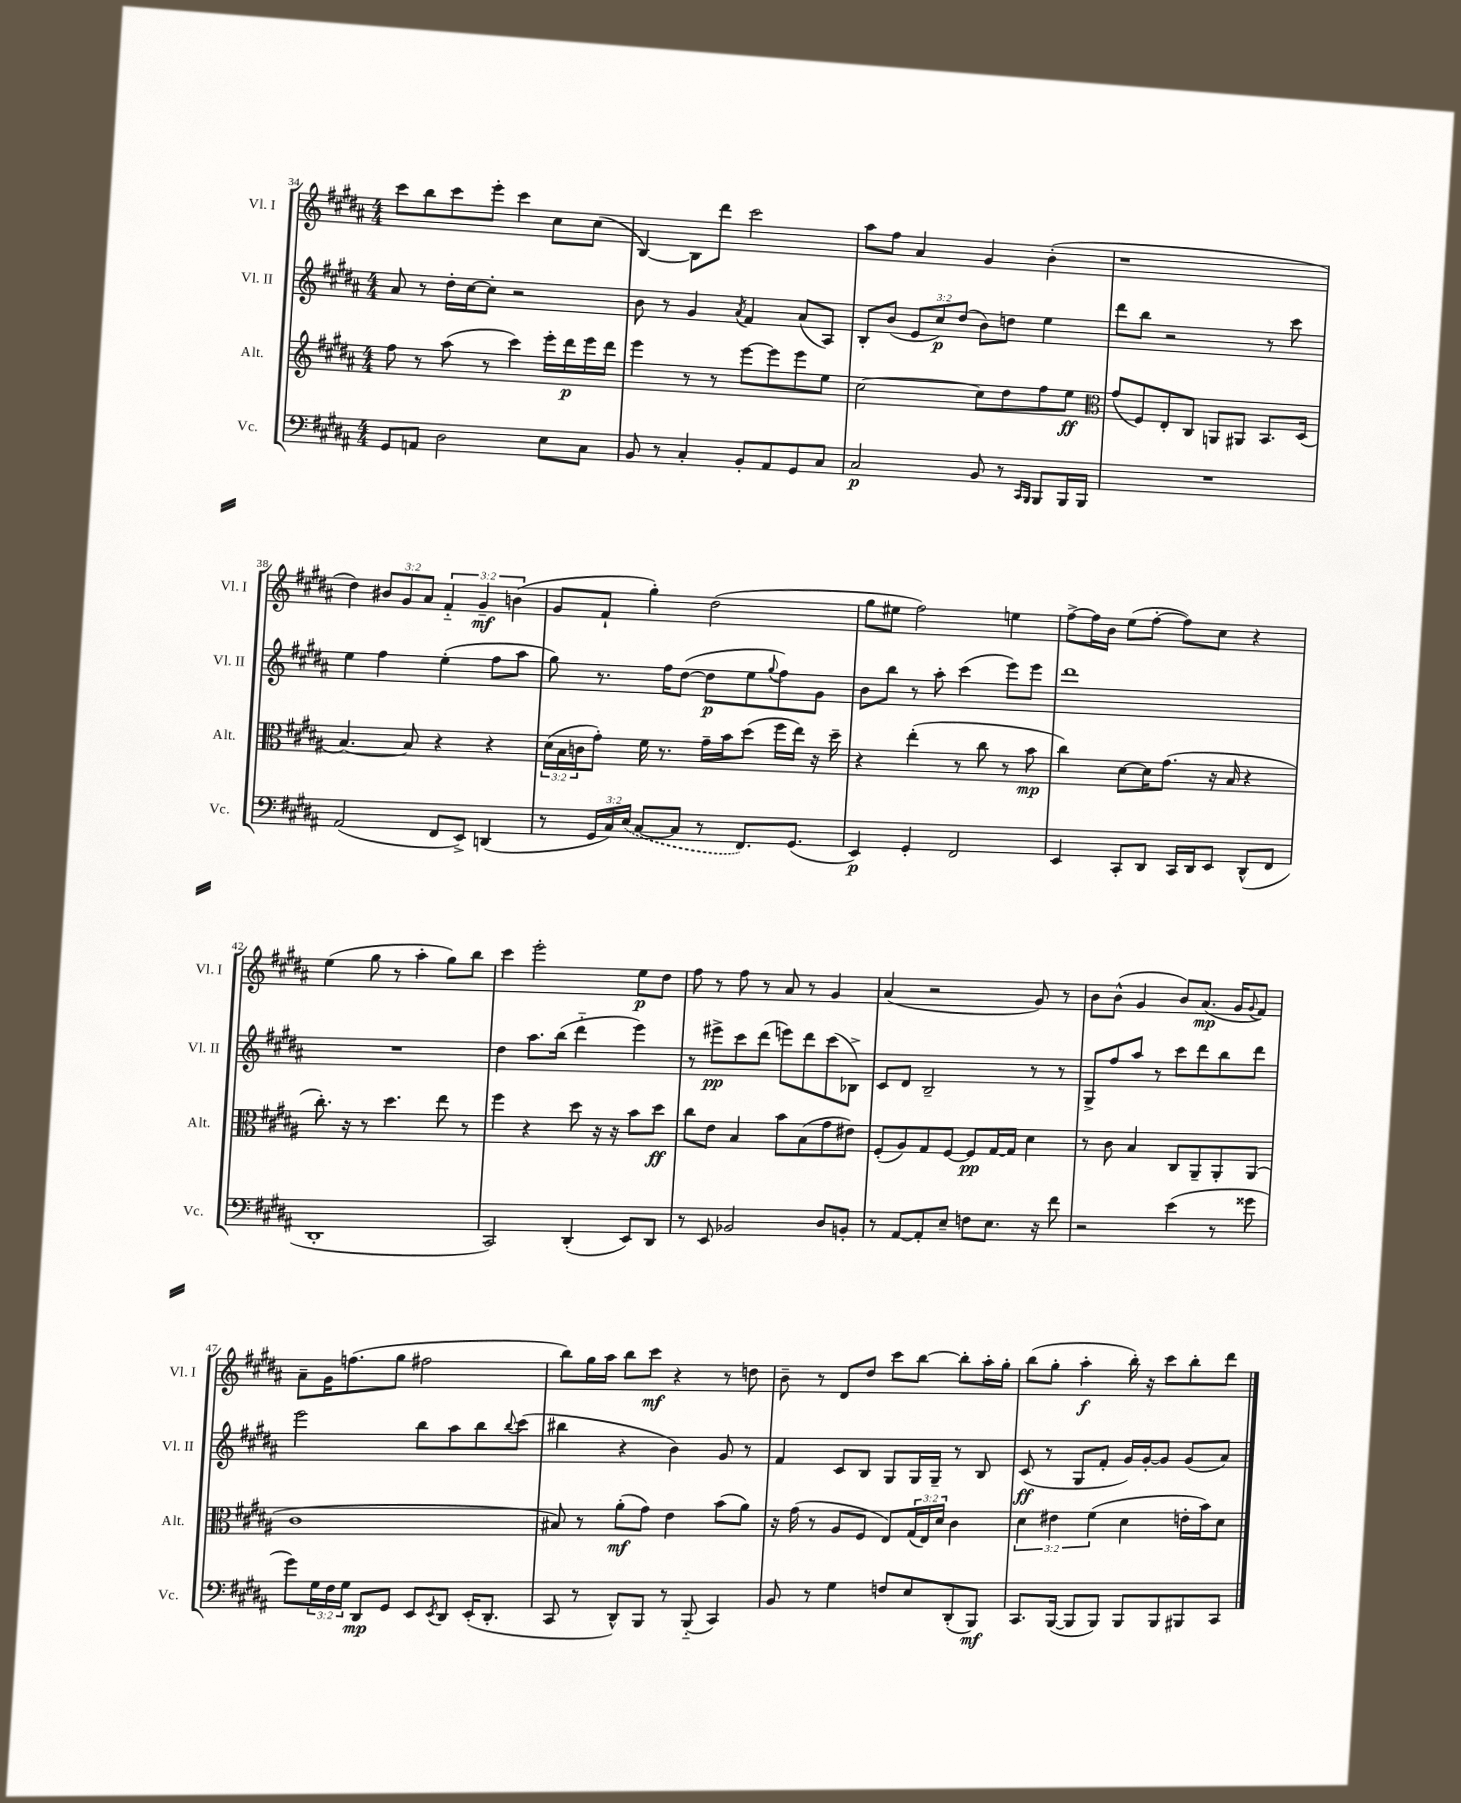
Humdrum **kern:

**kern	**kern	**kern	**kern
*staff4	*staff3	*staff2	*staff1
*clefF4	*clefG2	*clefG2	*clefG2
*k[f#c#g#d#a#]	*k[f#c#g#d#a#]	*k[f#c#g#d#a#]	*k[f#c#g#d#a#]
*M4/4	*M4/4	*M4/4	*M4/4
8GG#	8ff#	8a#	8ccc#
8AA	8r	8r	8bb
2D#	(8aa#	16dd#'	8ccc#
.	.	[16cc#	.
.	8r	8cc#']	8eee'
.	4ccc#)	2r	4ccc#
8E	16eee'	.	8cc#
.	16ddd#	.	.
8C#	16eee	.	(8cc#
.	16ddd#	.	.
=	=	=	=
8BB	4eee	8b	[4B)
8r	.	8r	.
4C#'	8r	4g#	8B]
.	8r	.	8ddd#
.	.	8qa#	.
8BB'	[8eee	4f#	2ccc#
8AA#	8eee]	.	.
8GG#	8eee	(8a#	.
8C#	8ee	8A#)	.
=	=	=	=
2C#	[2cc#	8B'	8aa#
.	.	(8b	8ff#
.	.	12e	4a#
.	.	12cc#)	.
.	.	(12dd#	.
8BB	8cc#]	8b)	4g#
8r	8dd#	8dd	.
16qqCC#	.	.	.
16qqBBB	.	.	.
8BBB	8ff#	4ee	(4b'
16BBB	8ee	.	.
16BBB	.	.	.
=	=	=	=
*	*clefC3	*	*
1r	(8g#	8ddd#	1r
.	8F#)	8bb	.
.	8E'	2r	.
.	8C#	.	.
.	8AA	.	.
.	8AA#	.	.
.	8.BB	8r	.
.	.	8ccc#	.
.	(16D#	.	.
=	=	=	=
(2AA#	[4.B)	4ee	4dd#)
.	.	4ff#	12b#
.	.	.	12g#
.	8B]	.	.
.	.	.	12a#
8FF#	4r	(4ee'	6f#'~
8EE^)	.	.	.
.	.	.	6g#~
(4DD	4r	8ff#	.
.	.	.	(6b
.	.	8aa#	.
=	=	=	=
8r	(24d#	8gg#)	8g#
.	24B	.	.
.	24c	.	.
24GG#	8g#')	8.r	8f#`
24C#)	.	.	.
(24E	.	.	.
[8C#	16f#	.	4gg#')
.	8.r	16ff#	.
8C#]	.	([8dd#	.
8r	16g#~	8dd#]	(2dd#
.	16b	.	.
8.FF#)	(8dd#	8ee	.
.	.	8qqgg#	.
.	16ff#	8ff#)	.
(8.GG#	16ee)	.	.
.	16r	8g#	.
.	16dd#~	.	.
=	=	=	=
4EE)	4r	8b	8gg#
.	.	8bb	8ee#
4GG#'	(4ee'	8r	2ff#)
.	.	8aa#'	.
2FF#	8r	(4ccc#	.
.	8cc#	.	.
.	8r	8eee)	4ee
.	8b	8eee	.
=	=	=	=
4EE	4cc#)	1ddd#	[8ff#^
.	.	.	16ff#]
.	.	.	16b
8CC#'	[8d#	.	(8ee
8DD#	16d#]	.	[8ff#'
.	(8.g#	.	.
16CC#	.	.	8ff#])
16DD#	.	.	.
8EE	16r	.	8cc#
.	16B	.	.
(8DD#^^	4r	.	4r
8FF#	.	.	.
=	=	=	=
1DD#'	8.cc#')	1r	(4ee
.	16r	.	.
.	8r	.	8gg#
.	4.dd#	.	8r
.	.	.	4aa#'
.	8ee	.	8gg#)
.	8r	.	8bb
=	=	=	=
2CC#)	4ff#	4dd#	4ccc#
.	4r	8.aa#	2eee'
.	.	(16bb	.
(4DD#'	8dd#	4ddd#'~	.
.	16r	.	.
.	16r	.	.
8EE)	8b	4eee)	8ee
8DD#	8dd#	.	8dd#
=	=	=	=
8r	8cc#	8r	8ff#
8EE	8e	8eee#^	8r
2BB-	4B	8ccc#	8ff#
.	.	(8ddd#	8r
.	8b	8eee)	8a#
.	(8B	8ddd#	8r
8D#	8g#	(8ccc#	4g#
8BB'	8e#)	8B-^)	.
=	=	=	=
8r	(8F#'	8c#	(4a#
[8AA#	8A#)	8d#	.
8AA#']	8G#	2B~	2r
8E~	[8F#	.	.
8F	8F#]	.	.
8.E	[16G#	.	.
.	16G#]	.	.
.	4d#	8r	8g#)
16r	.	.	.
8f#	.	8r	8r
=	=	=	=
2r	8r	8G#^	8b
.	8c#	8ff#	(8b^^
.	4B	8aa#	4g#
.	.	8r	.
(4e	8C#	8ccc#	8b)
.	8AA#~	8ddd#	(8.a#
8r	8AA#'	8bb	.
.	.	.	16g#
.	.	.	8qqg#
8g##	(8AA#	8ddd#	8f#)
=	=	=	=
8g#)	1c#	2eee	8a#~
24G#	.	.	16g#
24F#	.	.	.
.	.	.	(8.ff
24G#	.	.	.
8DD#	.	.	.
8GG#	.	.	8gg#
8EE	.	8bb	2ff#
8qEE	.	.	.
8DD#	.	8aa#	.
(16EE'	.	8bb	.
8.DD#'	.	.	.
.	.	8qqbb	.
.	.	(8ccc#	.
=	=	=	=
8CC#	8B#)	4bb#	8bb)
8r	8r	.	16gg#
.	.	.	16aa#
8DD#^^)	(8a#'	4r	8bb
8BBB	8g#)	.	8ccc#
8r	4e	4b)	4r
(8BBB'~	.	.	.
4CC#)	(8b	8g#	8r
.	8a#)	8r	8dd
=	=	=	=
8BB	16r	4f#	8b~
.	(16g#	.	.
8r	8r	.	8r
4G#	8A#	8c#	8d#
.	8F#	8B	8dd#
8F	8E)	8G#	8ccc#
8E	(24G#	16G#	[8bb
.	24E)	.	.
.	.	16G#~	.
.	24d#	.	.
(8DD#'	4c#	8r	8bb']
8BBB)	.	8B	16aa#'
.	.	.	16gg#'
=	=	=	=
8.CC#	6d#	(8c#	(8bb
.	.	8r	8gg#'
.	6e#	.	.
([16BBB	.	.	.
8BBB]	.	8G#	4aa#'
.	(6f#	.	.
8BBB)	.	8f#'	.
8BBB	4d#	16g#)	16bb')
.	.	[16g#'	16r
8BBB	.	8g#]	8ccc#
8BBB#	16e'	(8g#	8bb'
.	16b)	.	.
8CC#	8d#	8a#)	8ddd#
==	==	==	==
*-	*-	*-	*-
